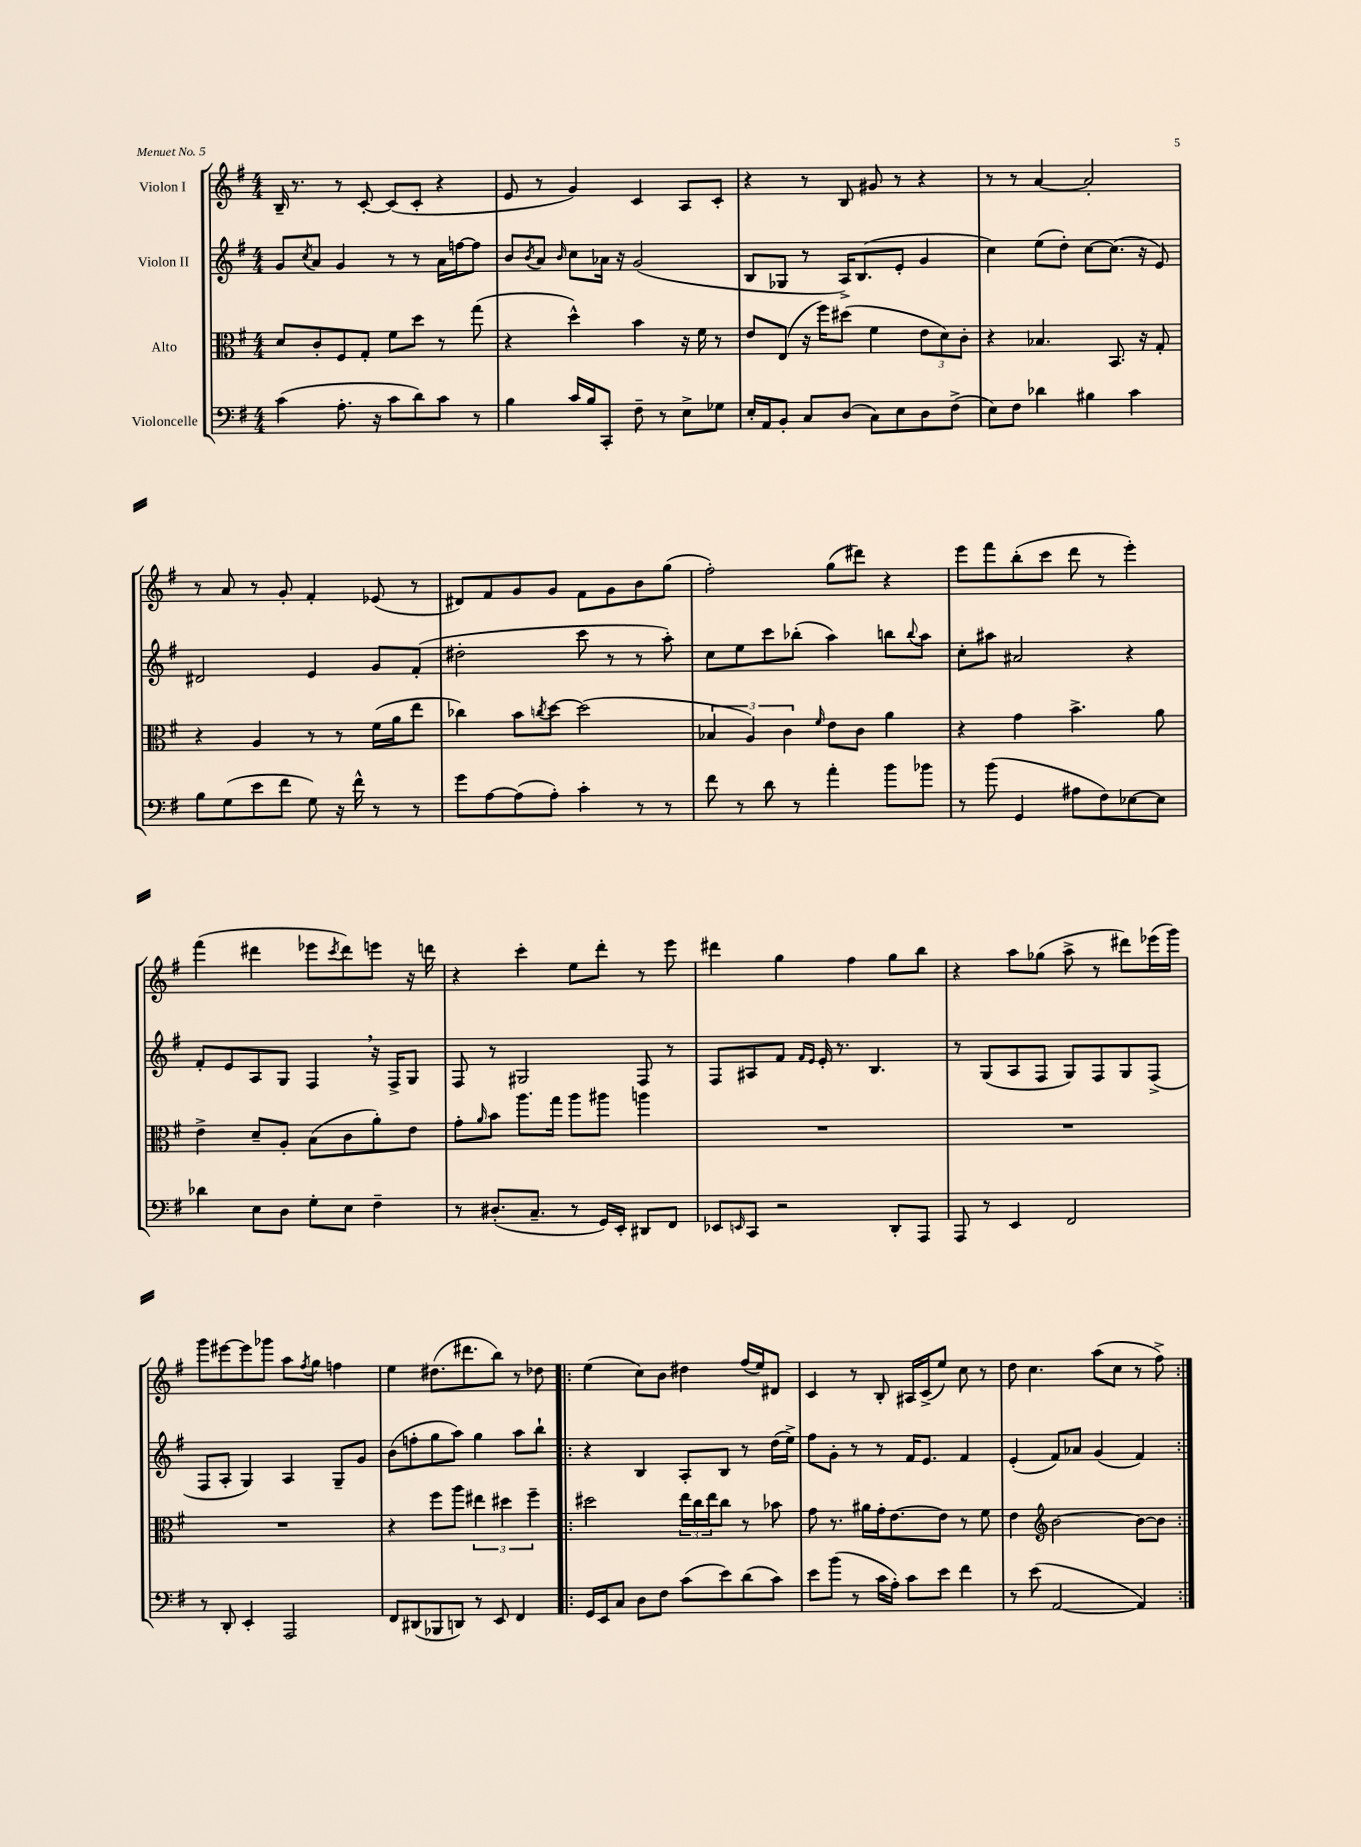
<<
\new StaffGroup <<
\new Staff = "s0" \with { instrumentName = "Violon I" } {
    \clef treble \key g \major \numericTimeSignature \time 4/4
    b16-- r8. r8 c'8~-. c'8( c'8-. r4 |
    e'8 r8 g'4) c'4 a8 c'8-. |
    r4 r8 b8 gis'8 r8 r4 |
    r8 r8 a'4~ a'2-. |
    r8 a'8 r8 g'8-. fis'4-. ees'8( r8 |
    dis'8) fis'8 g'8 g'8 fis'8 g'8 b'8 g''8( |
    fis''2-.) g''8( dis'''8) r4 |
    e'''8 fis'''8 b''8-.( c'''8 d'''8 r8 e'''4-.) |
    fis'''4( dis'''4 ees'''8 \acciaccatura { c'''8 } dis'''8) e'''8 r16 d'''16 |
    r4 c'''4-. e''8 d'''8-. r8 e'''8 |
    dis'''4 g''4 fis''4 g''8 b''8 |
    r4 a''8 ges''8( a''8-> r8 dis'''8) ees'''16( g'''16) |
    g'''8 eis'''8~ eis'''8 ges'''8 a''8 \acciaccatura { fis''8 } g''8 f''4 |
    e''4 dis''8.( dis'''8. b''8) r8 des''8 |
    \repeat volta 2 { e''4( c''8) b'8 dis''4 fis''16( e''16) dis'8 |
    c'4 r8 b8-. ais16 c'16->( e''8) c''8 r8 |
    d''8 c''4. a''8( c''8 r8 fis''8->) | }
}
\new Staff = "s1" \with { instrumentName = "Violon II" } {
    \clef treble \key g \major \numericTimeSignature \time 4/4
    g'8 \acciaccatura { c''8 } a'8 g'4 r8 r8 a'16 f''16~ f''8 |
    b'8 \acciaccatura { b'8 } a'8 \grace { b'16 } c''8 aes'16 r16 g'2( |
    b8 ges8 r8 a16->) b8.( e'8-. g'4 |
    c''4) e''8( d''8-.) c''8~ c''8.( r16 e'8) |
    dis'2 e'4 g'8 fis'8-.( |
    dis''2-. c'''8 r8 r8 a''8-.) |
    c''8 e''8 c'''8 bes''8-.( a''4) b''8 \appoggiatura { b''8 } a''8 |
    c''8-. ais''8 ais'2 r4 |
    fis'8-. e'8 a8 g8 fis4 \breathe r16 fis16-> g8 |
    fis8 r8 gis2 fis8 r8 |
    fis8 ais8 fis'8 \grace { fis'16 e'16 } e'16-. r8. b4. |
    r8 g8( a8 fis8 g8) fis8 g8 fis8->( |
    fis8 a8-. g4) a4 g8-- g'8 |
    b'8( f''8-. g''8 a''8) g''4 a''8 b''8-! |
    \repeat volta 2 { r4 b4 a8-. b8 r8 d''16( e''16->) |
    fis''8 g'8-. r8 r8 fis'16 e'8. fis'4 |
    e'4-.( fis'8) aes'8 g'4( fis'4) | }
}
\new Staff = "s2" \with { instrumentName = "Alto" } {
    \clef alto \key g \major \numericTimeSignature \time 4/4
    d'8 c'8-. fis8 g8-. fis'8 d''8 r8 g''8( |
    r4 d''4-^) b'4 r16 fis'16 r8 |
    e'8 e8( r16 fis''16) dis''8( fis'4 \tuplet 3/2 { e'8 d'8) c'8-. } |
    r4 bes4. b,8. r16 g8-. |
    r4 a4 r8 r8 fis'16( a'16 e''8 |
    ces''4) b'8 \acciaccatura { c''8 } d''8~ d''2( |
    \tuplet 3/2 { bes4 a4) c'4 } \grace { fis'16 } e'8 c'8 a'4 |
    r4 g'4 b'4.-> a'8 |
    e'4-> d'8-- a8-. b8( c'8 a'8-.) e'8 |
    g'8-. \grace { a'16 } b'8 a''8. g''16 a''8 ais''8 a''4 |
    R1 |
    R1 |
    R1 |
    r4 fis''8 a''8 \tuplet 3/2 { eis''4 dis''4 fis''4-- } |
    \repeat volta 2 { dis''2 \tuplet 3/2 { e''16 c''16 e''16 } c''8 r8 bes'8 |
    g'8 r8. ais'16 g'16-. e'8.~ e'8 r8 fis'8 |
    e'4 \clef treble b'2~ b'8~ b'8 | }
}
\new Staff = "s3" \with { instrumentName = "Violoncelle" } {
    \clef bass \key g \major \numericTimeSignature \time 4/4
    c'4( a8.-. r16 c'8 d'8) c'8 r8 |
    b4 c'16 b16 c,8-. fis8-- r8 e8-> ges8 |
    e16-. a,16 b,8-. c8 d8( c8) e8 d8 fis8->( |
    e8) fis8 des'4 bis4 c'4 |
    b8 g8( e'8 fis'8 g8) r16 fis'16-^ r8 r8 |
    g'8 a8~ a8( a8-.) c'4-. r8 r8 |
    fis'8 r8 d'8 r8 a'4-. b'8 bes'8 |
    r8 b'8( g,4 ais8 fis8) ees8~ ees8 |
    des'4 e8 d8 g8-. e8 fis4-- |
    r8 dis8.-.( c8.-- r8 g,16) e,16-. dis,8 fis,8 |
    ees,8 \grace { e,16 } c,8 r2 d,8-. a,,8 |
    a,,8 r8 e,4 fis,2 |
    r8 d,8-. e,4-. a,,2 |
    fis,8 dis,8( bes,,8 d,8) r8 e,8 fis,4 |
    \repeat volta 2 { g,16 e,16 c8 d8 fis8 c'8( e'8) d'8( c'8) |
    e'8 b'8( r8 c'16 a16-.) c'8 e'8 fis'4 |
    r8 e'8( a,2~ a,4) | }
}
>>
>>
\layout { \context { \Score \remove "Bar_number_engraver" } }
